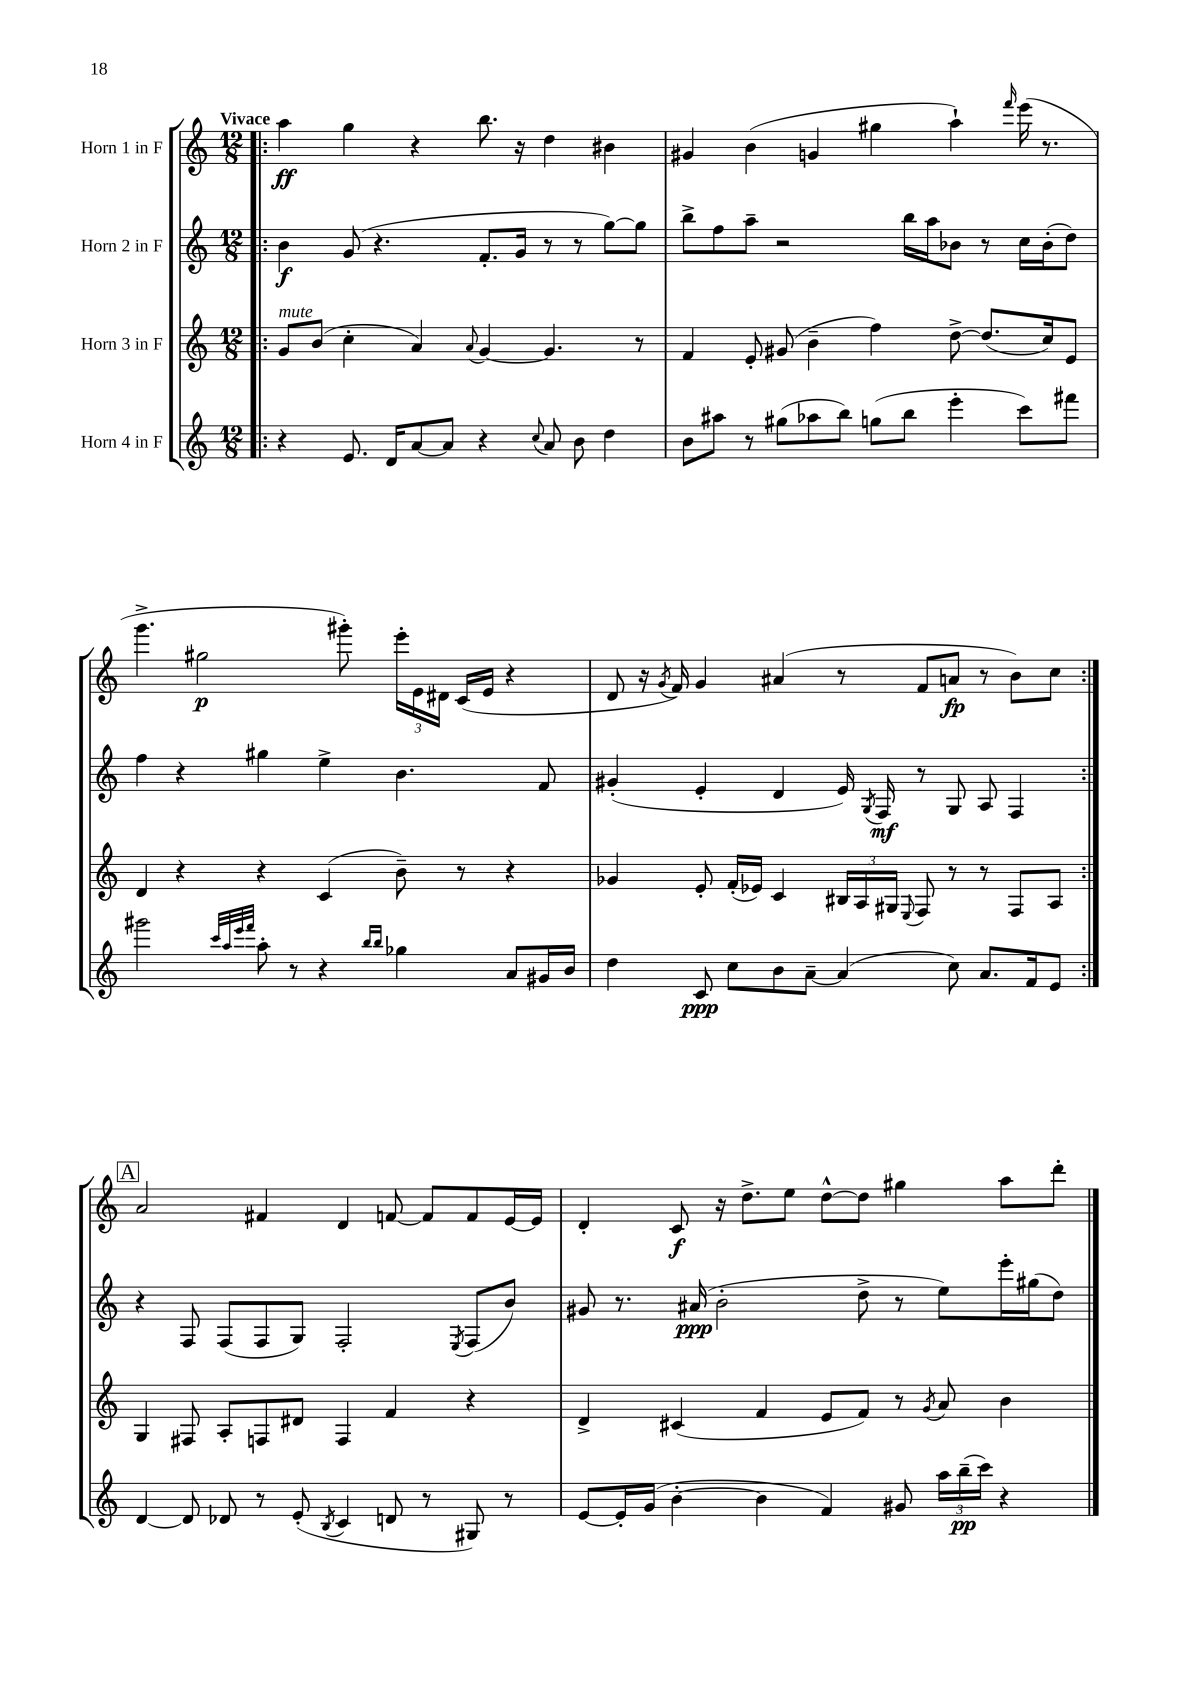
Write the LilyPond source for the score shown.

<<
\new StaffGroup <<
\new Staff = "s0" \with { instrumentName = "Horn 1 in F" } {
    \clef treble \key c \major \numericTimeSignature \time 12/8 \tempo "Vivace"
    \autoBeamOff \repeat volta 2 { \bar ".|:" a''4\ff g''4 r4 b''8. r16 d''4 bis'4 |
    gis'4 b'4( g'4 gis''4 a''4-!) \grace { f'''16 } e'''16( r8. |
    g'''4.-> gis''2\p gis'''8-.) \tuplet 3/2 { e'''16[-. e'16 dis'16] } c'16[( e'16] r4 |
    d'8 r16 \acciaccatura { g'8 } f'16) g'4 ais'4( r8 f'8[ a'8]\fp r8 b'8[) c''8] | }
    \mark \markup { \box "A" } a'2 fis'4 d'4 f'8~ f'8[ f'8 e'16~ e'16] |
    d'4-. c'8\f r16 d''8.[-> e''8] d''8[~-^ d''8] gis''4 a''8[ d'''8]-. \bar "|." |
}
\new Staff = "s1" \with { instrumentName = "Horn 2 in F" } {
    \clef treble \key c \major \numericTimeSignature \time 12/8
    \autoBeamOff \repeat volta 2 { \bar ".|:" b'4\f g'8( r4. f'8.[-. g'16] r8 r8 g''8[~) g''8] |
    b''8[-> f''8 a''8]-- r2 b''16[ a''16 bes'8] r8 c''16[ bes'16-.( d''8]) |
    f''4 r4 gis''4 e''4-> b'4. f'8 |
    gis'4-.( e'4-. d'4 e'16) \acciaccatura { g8 } f16\mf r8 g8 a8 f4 | }
    \mark \markup { \box "A" } r4 f8 f8[( f8 g8]) f2-. \acciaccatura { e8 } f8[( b'8]) |
    gis'8 r8. ais'16\ppp( b'2-. d''8-> r8 e''8[) e'''16-. gis''16( d''8]) \bar "|." |
}
\new Staff = "s2" \with { instrumentName = "Horn 3 in F" } {
    \clef treble \key c \major \numericTimeSignature \time 12/8
    \autoBeamOff \repeat volta 2 { \bar ".|:" g'8[^\markup { \italic "mute" } b'8]( c''4-. a'4) \appoggiatura { a'8 } g'4~ g'4. r8 |
    f'4 e'8-. gis'8( b'4-- f''4) d''8~-> d''8.[( c''16) e'8] |
    d'4 r4 r4 c'4( b'8--) r8 r4 |
    ges'4 e'8-. f'16[-.( ees'16]) c'4 \tuplet 3/2 { bis16[ a16 gis16] } \appoggiatura { e8 } f8 r8 r8 f8[ a8] | }
    \mark \markup { \box "A" } g4 fis8 a8[-. f8 dis'8] f4 f'4 r4 |
    d'4-> cis'4( f'4 e'8[ f'8]) r8 \acciaccatura { g'8 } a'8 b'4 \bar "|." |
}
\new Staff = "s3" \with { instrumentName = "Horn 4 in F" } {
    \clef treble \key c \major \numericTimeSignature \time 12/8
    \autoBeamOff \repeat volta 2 { \bar ".|:" r4 e'8. d'16[ a'8~ a'8] r4 \appoggiatura { c''8 } a'8 b'8 d''4 |
    b'8[ ais''8] r8 gis''8[( aes''8 b''8]) g''8[( b''8] e'''4-. c'''8[) fis'''8] |
    gis'''2 \grace { c'''32[ a''32 e'''32 f'''32] } a''8-. r8 r4 \grace { b''16[ b''16] } ges''4 a'8[ gis'16 b'16] |
    d''4 c'8\ppp c''8[ b'8 a'8]~-- a'4( c''8) a'8.[ f'16 e'8] | }
    \mark \markup { \box "A" } d'4~ d'8 des'8 r8 e'8-.( \acciaccatura { b8 } c'4 d'8 r8 gis8) r8 |
    e'8[~ e'16-. g'16]( b'4~-. b'4 f'4) gis'8 \tuplet 3/2 { a''16[ b''16--\pp( c'''16]) } r4 \bar "|." |
}
>>
>>
\layout { \context { \Score \remove "Bar_number_engraver" } }
